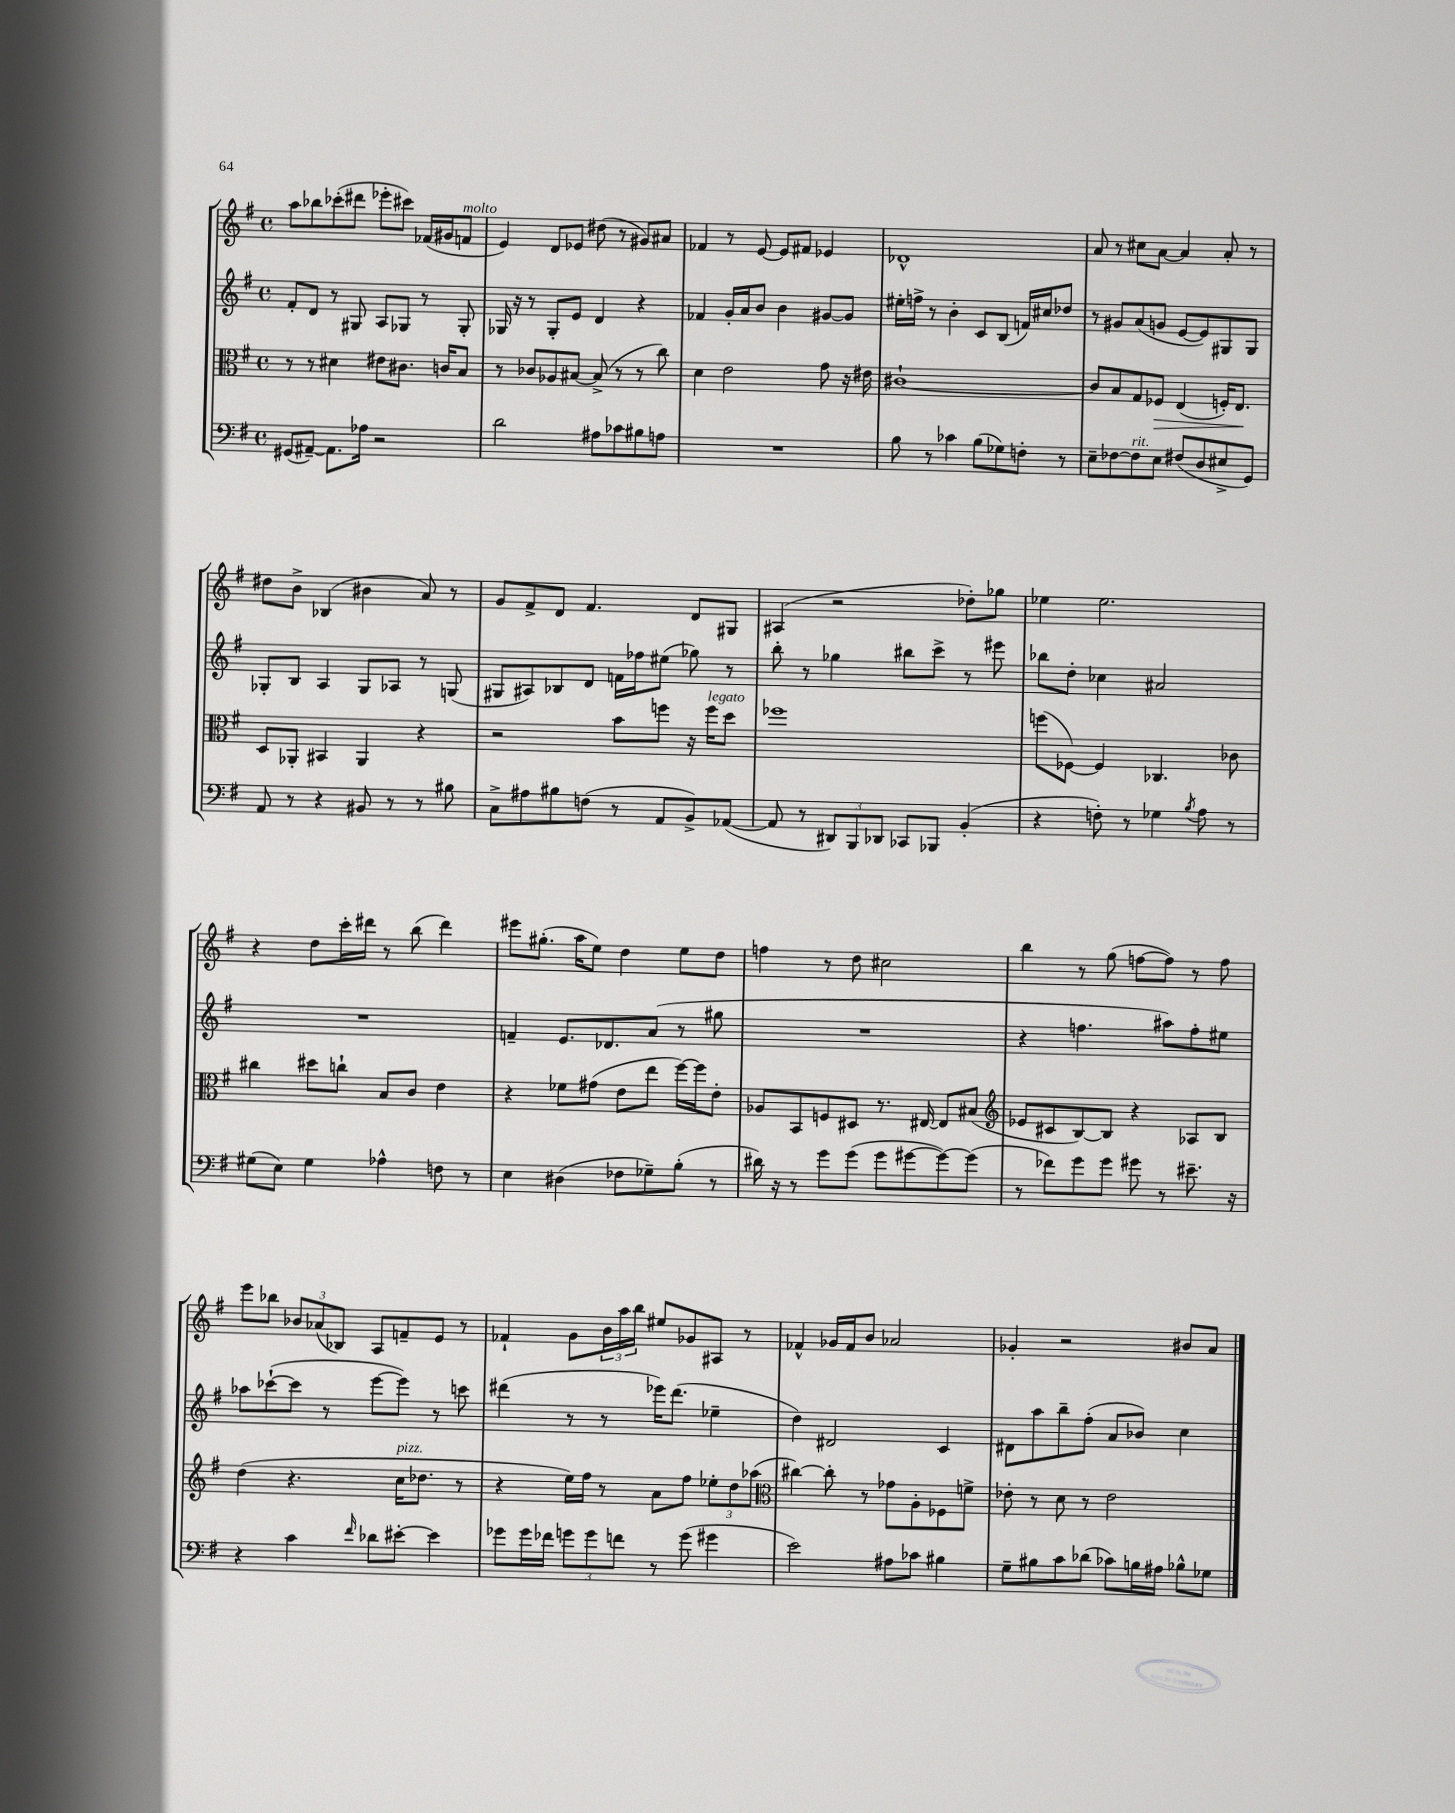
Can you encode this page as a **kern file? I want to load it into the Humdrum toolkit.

**kern	**kern	**dynam	**kern	**kern
*part4	*part3	*part3	*part2	*part1
*staff4	*staff3	*staff3	*staff2	*staff1
*clefF4	*clefC3	*	*clefG2	*clefG2
*k[f#]	*k[f#]	*	*k[f#]	*k[f#]
*M4/4	*M4/4	*	*M4/4	*M4/4
*met(c)	*met(c)	*	*met(c)	*met(c)
=36	=36	=36	=36	=36
(8GG#X/L	8r	.	8f#'/L	8aa\L
[8AA#X~/J)	8r	.	8d/J	8bb-X\
8.AA#\L]	4d#X\	.	8r	(8ccc-X'\
.	.	.	8G#X/	8ddd#X\J
16A-X\Jk	.	.	.	.
2r	8e#X\L	.	8A/L	8eee-X'\L
.	8.c#X\J	.	8G-X/J	8ccc#X\J)
.	.	.	8r	(16f-X/LL
.	16cn/KL	.	.	16g#X/J
!	!	!	!	!LO:TX:a:i:t=molto
.	8B/J	.	8G-'/	8fn/J
=37	=37	=37	=37	=37
2d\	8r	.	16G-X/	4e/)
.	.	.	16r	.
.	8c-X/L	.	8r	.
.	8A-X/	.	8G-'/L	8d/L
.	[8B#X/J	.	8e/J	8e-X/J
8A#X\L	(8B#^/]	.	4d/	(8dd#X\
8c-X\	8r	.	.	8r
8B#X\	8r	.	4r	8g#X/L)
8An\J	8cc\)	.	.	8a#X/J
=38	=38	=38	=38	=38
1r	4d\	.	4f-X/	4f-X/
.	2e\	.	16g'/LL	8r
.	.	.	16a/J	.
.	.	.	8b/J	[8e/
.	.	.	4b\	8e/L]
.	.	.	.	8f#X/J
.	8g\	.	[8g#X/L	4e-X/
.	16r	.	8g#/J]	.
.	16e#X\	.	.	.
=39	=39	=39	=39	=39
8B\	[1c#X`	.	16ee#X'\LL	1d-X^^
.	.	.	16ffn^\JJ	.
8r	.	.	8r	.
4c-X\	.	.	4b'\	.
(8B\L	.	.	8c/L	.
8G-X\)	.	.	(8B/J	.
8Fn'\J	.	.	16fn/LL)	.
.	.	.	16cc#X/J	.
8r	.	.	8dd-X/J	.
=40	=40	=40	=40	=40
8E~\L	8c#/L]	.	8r	8a/
[8F-X\	8B/	.	8g#X/L	8r
!LO:TX:a:i:t=rit.	!	!	!	!
8F-\]	8G/	.	(8a/	8cc#X\L
!	!	!LO:HP:b	!	!
8E\J	8F-X/J	>	8gn/J	[8a\J
(8F#X/L	(4E/	.	[8e/L	4a/]
8D/	.	.	8e/])	.
8E#X^/	16Fn'/KL)	.	8G#X/	8a'/
.	8.E/J	.	.	.
8GG/J)	.	.	8G#/J	8r
.	.	]	.	.
!!LO:LB:g=z
=41	=41	=41	=41	=41
8AA/	8D/L	.	8G-X'/L	8dd#X\L
8r	8AA-X'/J	.	8B/J	8b^\J
4r	4BB#X/	.	4A/	(4B-X/
8BB#X/	4AA-/	.	8G-/L	4b#X\
8r	.	.	8A-X/J	.
8r	4r	.	8r	8a/)
8B#X\	.	.	(8Gn/	8r
=42	=42	=42	=42	=42
8C^\L	2r	.	8G#X/L	8g/L
8A#X\	.	.	8A#X/)	8f#^/
8B#X\	.	.	8B-X/	8d/J
(8Fn\J	.	.	8d/J	4.f#/
8r	8b\L	.	16fn\LL	.
.	.	.	16ff-X\J	.
8AA/L	8ffn\J	.	(8ee#X\J	.
8BB^/)	16r	.	8gg-X\)	8d/L
!	!LO:TX:a:i:t=legato	!	!	!
.	16ff\KL	.	.	.
([8AA-X/J	8dd\J	.	8r	8G#X/J
=43	=43	=43	=43	=43
8AA-/]	1ff-X	.	8bb'\	(4A#X/
8r	.	.	8r	.
12DD#X/L)	.	.	4gg-X\	2r
12BBB/	.	.	.	.
12DD-X/J	.	.	.	.
8CC-X/L	.	.	8bb#X\L	.
8BBB-X/J	.	.	8ccc^\J	.
(4BB'/	.	.	8r	8dd-X'\L)
.	.	.	8eee#X\	8gg-X\J
=44	=44	=44	=44	=44
4r	(8ffn\L	.	8bb-X\L	4ee-X\
.	[8F-X\J)	.	8dd'\J	.
8Fn'\)	4F-/]	.	4cc-X\	2.ee-\
8r	.	.	.	.
4G-X\	4.C-X/	.	2a#X/	.
8qB/	.	.	.	.
8A\	.	.	.	.
8r	8c-X\	.	.	.
!!LO:LB:g=z
=45	=45	=45	=45	=45
(8G#X\L	4cc#X\	.	1r	4r
8E\J)	.	.	.	.
4G#\	8dd#X\L	.	.	8dd\L
.	8ccn`\J	.	.	16ccc'\L
.	.	.	.	16ddd#X\JJ
4A-X^^\	8B/L	.	.	8r
.	8c/J	.	.	(8bb\
8Fn\	4e\	.	.	4ddd#\)
8r	.	.	.	.
=46	=46	=46	=46	=46
4E\	4r	.	4fn~/	8eee#X\L
.	.	.	.	(8.gg#X'\J
(4D#X\	8f-X\L	.	8.e/L	.
.	.	.	.	16aa\KL
.	(8g#X\J	.	.	8ee\J)
.	.	.	8.d-X/	.
8F-X\L	8e\L	.	.	4dd\
8G-X~\)	8ee\J	.	(8a/J	.
(8B'\J	[16ff#\LL)	.	8r	8ee\L
.	16ff#\J]	.	.	.
8r	8e'\J	.	8gg#X\	8dd\J
=47	=47	=47	=47	=47
16d#X\)	8A-X/L	.	1r	4ffn\
16r	.	.	.	.
8r	8BB/	.	.	.
8g\L	8Fn/	.	.	8r
(8g\J	8D#X/J	.	.	8dd\
8g\L	8.r	.	.	2cc#X\
[8g#X\	.	.	.	.
.	[16E#X/	.	.	.
8g#\_)	8E#/L]	.	.	.
(8g#\J]	(8B#X/J	.	.	.
=48	=48	=48	=48	=48
*	*clefG2	*	*	*
8r	8e-X/L	.	4r	4bb\
8f-X\L)	8c#X/	.	.	.
8g\	[8B/)	.	4.ffn\	8r
8g\J	8B/J]	.	.	(8gg\
8g#X\	4r	.	.	[8ffn\L
8r	.	.	8aa#X\L)	8ff\J])
8.e#X~\	8A-X/L	.	8ff'\	8r
.	8B/J	.	8ee#X\J	8ff\
16r	.	.	.	.
!!LO:LB:g=z
=49	=49	=49	=49	=49
4r	(4dd\	.	8aa-X\L	8eee\L
.	.	.	([8ccc-X`\	8bb-X\J
4c\	4.r	.	8ccc-\J]	12b-X/L
.	.	.	.	(12a-X/
.	.	.	8r	.
.	.	.	.	12B-X/J)
16qqf#/	.	.	.	.
8d-X\L	.	.	[8eee\L	8A/L
!	!LO:TX:a:i:t=pizz.	!	!	!
[8e#X'\J	16cc\KL	.	8eee\J])	8fn~/
.	8.dd-X\J	.	.	.
4e#\]	.	.	8r	8e/J
.	8r	.	8cccn\	8r
=50	=50	=50	=50	=50
8g-X\L	4r	.	(4ddd#X\	4f-X`/
16g-\L	.	.	.	.
16f-X\JJ	.	.	.	.
12gn\L	16ee\LL)	.	8r	8g\L
.	16ff#\JJ	.	.	.
12g\	.	.	.	.
.	8r	.	8r	24b\L
12fn\J	.	.	.	24aa\
.	.	.	.	24bb\JJ
8r	8a\L	.	16eee-X\KL)	8ee#X/L
.	.	.	(8.ddd#\J	.
(8g\	8ff#\J	.	.	8g-X/
4g#X\	12ee-X'\L	.	4ee-X~\	8A#X/J
.	12dd\	.	.	.
.	.	.	.	8r
.	(12aa-X\J	.	.	.
=51	=51	=51	=51	=51
*	*clefC3	*	*	*
2e\)	[4cc#X\)	.	4dd\)	4f-X^^/
.	8cc#'\]	.	2d#X/	16g-X/LL
.	.	.	.	16f-/J
.	8r	.	.	8b/J
8A#X\L	8g-X\L	.	.	2a-X/
8c-X\J	8A'\	.	.	.
4B#X\	8F-X\	.	4c/	.
.	8fn^\J	.	.	.
=52	=52	=52	=52	=52
8G~\L	8e-X'\	.	8d#X\L	4g-X'/
8B#X\	8r	.	8aa\	.
8c\	8d\	.	8bb~\	2r
(8d-X\J	8r	.	(8ff#'\J	.
8c-X\L)	2e-\	.	8a/L	.
16Bn\L	.	.	8b-X/J)	.
16A#X\JJ	.	.	.	.
8B-X^^\L	.	.	4cc\	8b#X/L
8G-X\J	.	.	.	8a/J
==	==	==	==	==
*-	*-	*-	*-	*-
